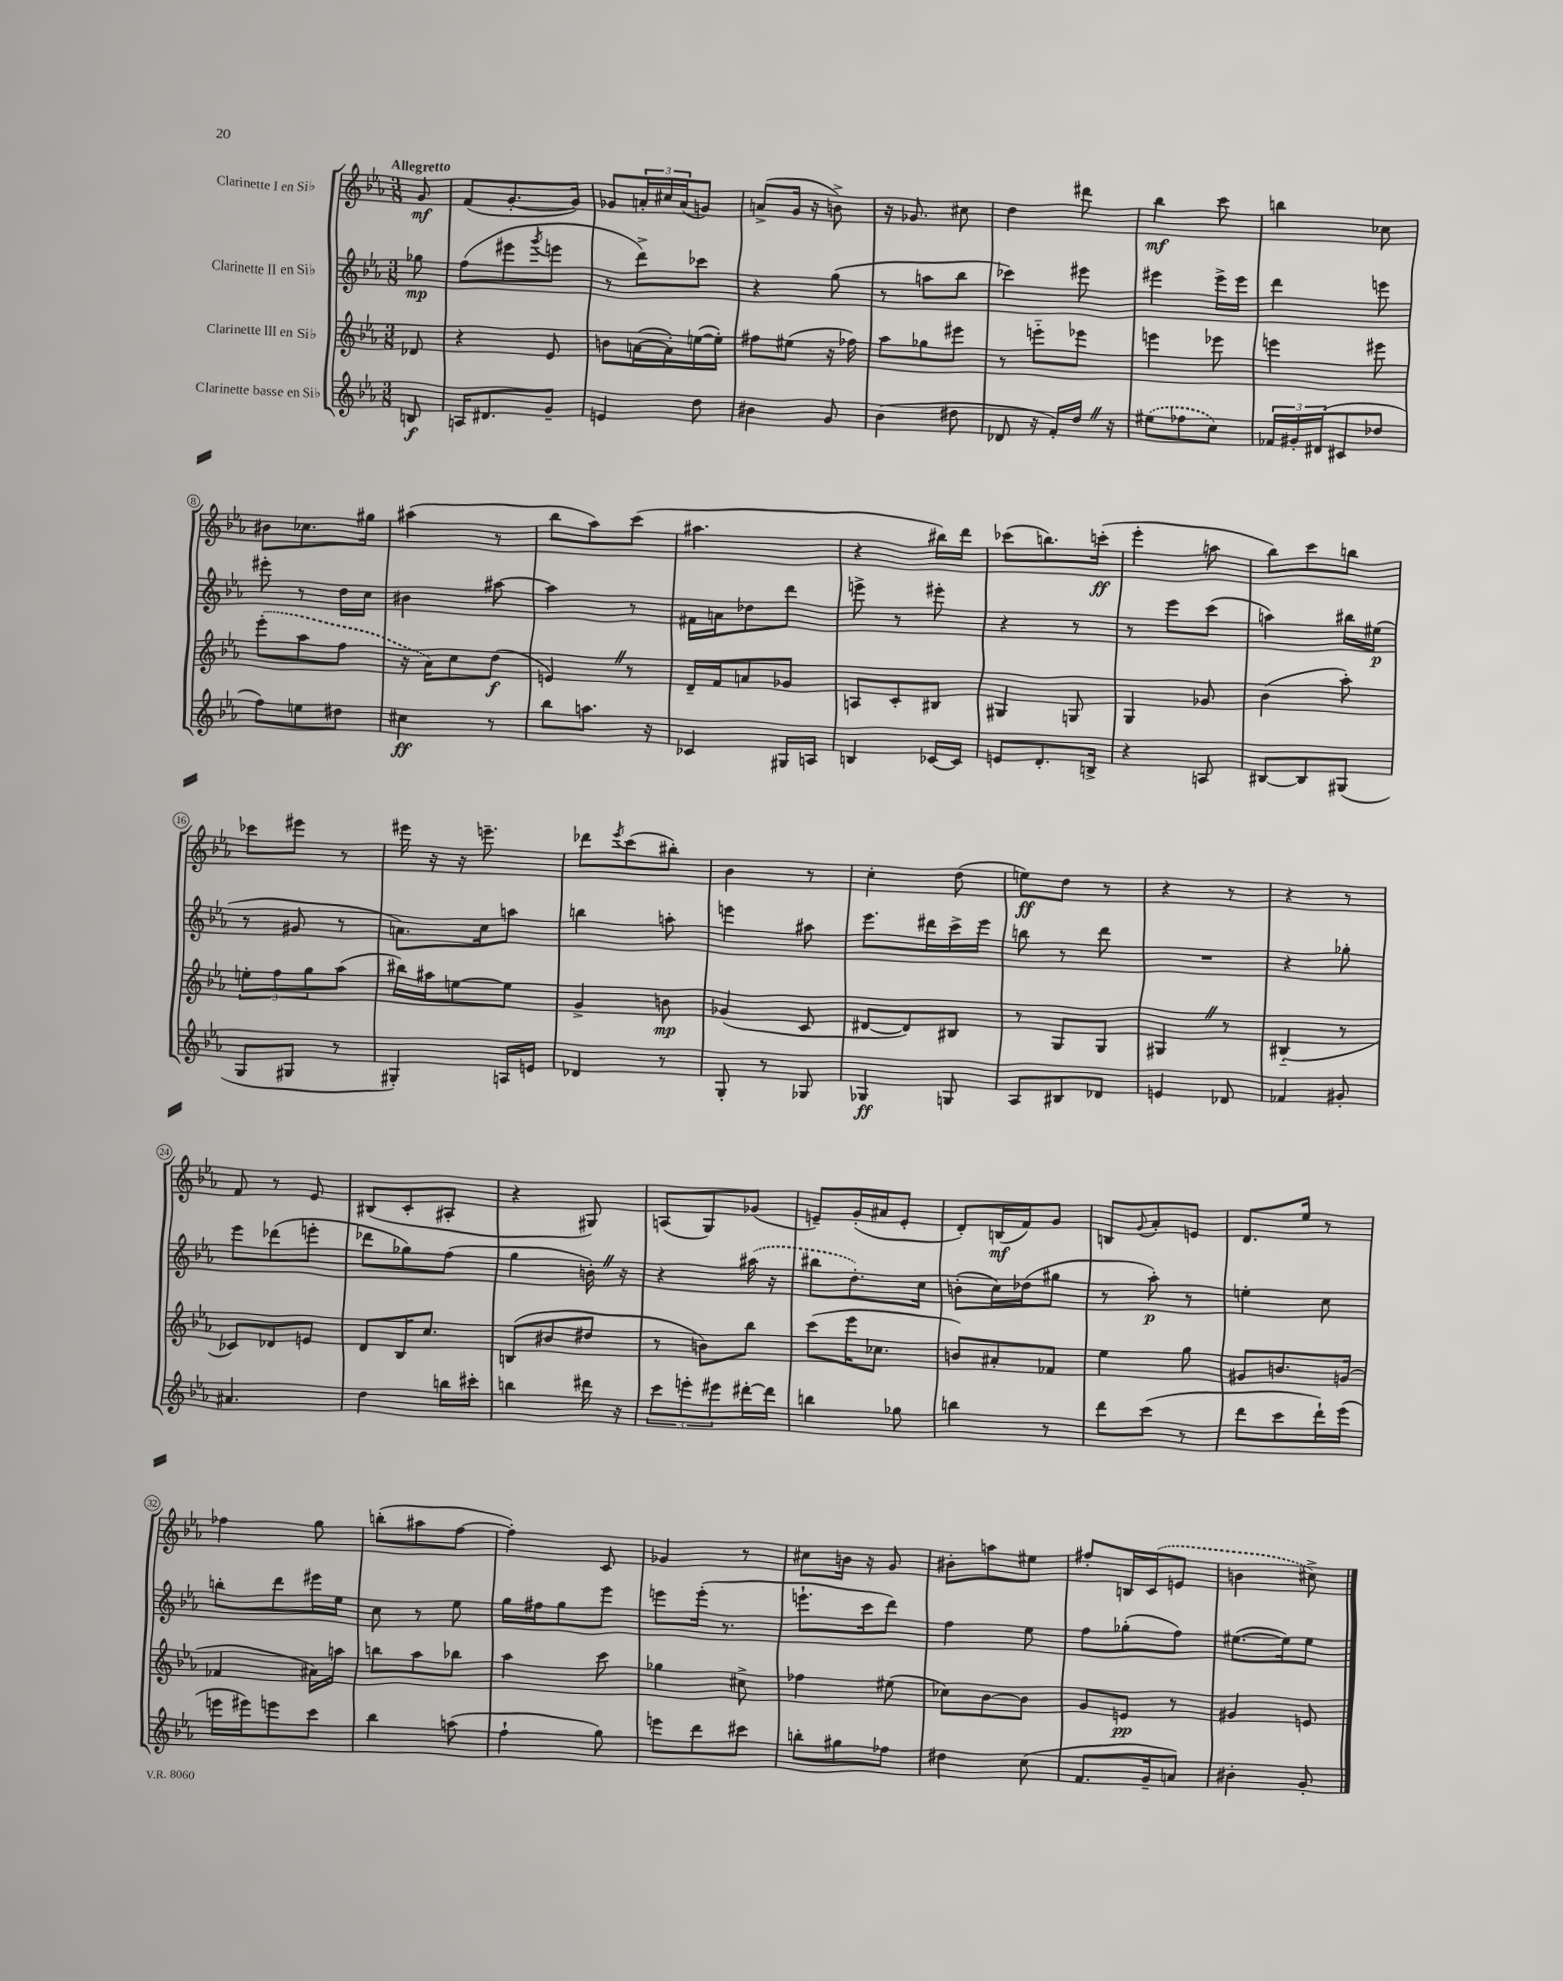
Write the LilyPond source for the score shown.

<<
\new StaffGroup <<
\new Staff = "s0" \with { instrumentName = "Clarinette I en Sib" } {
    \clef treble \key ees \major \numericTimeSignature \time 3/8 \partial 8 \tempo "Allegretto"
    g'8\mf |
    f'8( g'8.~-. g'16) |
    ges'8 \tuplet 3/2 { a'16-. cis''16 a'16( } g'8) |
    a'8->( g'16 r16 b'8->) |
    r16 ges'8. cis''8 |
    d''4 dis'''8 |
    bes''4\mf c'''8 |
    b''4 ces''8 |
    bis'8 ces''8. gis''16 |
    ais''4( r8 |
    bes''8 aes''8) c'''8( |
    ais''4. |
    r4 bis''16) d'''16 |
    ces'''8( b''8.) c'''16-.\ff( |
    ees'''4-. a''8 |
    bes''8) c'''8 b''8 |
    ces'''8 eis'''8 r8 |
    eis'''16 r16 r16 e'''8.-- |
    des'''8 \acciaccatura { ees'''8 } c'''8( bis''8-.) |
    bes'4 r8 |
    c''4-. d''8( |
    e''8\ff) d''8 r8 |
    r4 r8 |
    r4 r8 |
    f'8 r8 ees'8 |
    bis8( c'8-. ais8-. |
    r4 gis8) |
    a8( g8) ges'8( |
    e'8--) g'16-.( ais'16 e'8-. |
    d'8-.) b16\mf( f'16) g'8 |
    b8 \appoggiatura { g'8 } aes'8-. e'8 |
    d'8. ees''16 r8 |
    fes''4 g''8 |
    b''8-.( ais''8 f''8~ |
    f''4-.) c'8 |
    ges'4 r8 |
    cis''8 b'16 r16 g'8 |
    bis'8-. a''8 eis''8 |
    fis''8-. b16 \once \slurDashed c'16( e'8 |
    b'4 cis''8->) \bar "|." |
}
\new Staff = "s1" \with { instrumentName = "Clarinette II en Sib" } {
    \clef treble \key ees \major \numericTimeSignature \time 3/8 \partial 8
    ges''8\mp |
    f''8( eis'''8 \acciaccatura { g'''8 } e'''8 |
    r8 d'''8->) ces'''8 |
    r4 g''8( |
    r8 a''8 bes''8 |
    ces'''4) eis'''8 |
    eis'''4 eis'''16-> eis'''16 |
    d'''4 e'''8 |
    eis'''8-. r8 d''16 c''16 |
    bis'4 ais''8~ |
    ais''4 r8 |
    fis'16 a'16 des''8 d'''8 |
    e'''8-> r8 eis'''8-. |
    r4 r8 |
    r8 ees'''8 c'''8( |
    a''4) bis''16 eis''16\p( |
    r8 gis'8 r8 |
    a'8.) c''16 a''8 |
    b''4 a''8-. |
    e'''4 ais''8 |
    ees'''8. dis'''16 c'''16-> ees'''16 |
    b''8 r8 d'''8 |
    R4. |
    r4 ges''8-. |
    ees'''8 des'''8( e'''8-. |
    des'''8 ges''8) f''8( |
    g''4 b'16-.) \once \override BreathingSign.text = \markup { \musicglyph "scripts.caesura.straight" } \breathe r16 |
    r4 \once \slurDashed ais''16( r16 |
    bis''8 d''8.-.) c''16 |
    b'8-.( c''16) des''16( gis''8 |
    r8 aes''8-.\p) r8 |
    e''4-. c''8 |
    b''8-. d'''8 eis'''16 ees''16 |
    c''8 r8 ees''8 |
    g''16 fis''16 g''8 ees'''8 |
    e'''8 e'''16-.( r8. |
    e'''8.-! c'''16 d'''8) |
    f''4 ees''8 |
    f''8 ges''8-.( f''8) |
    eis''8.~( eis''16) eis''8 \bar "|." |
}
\new Staff = "s2" \with { instrumentName = "Clarinette III en Sib" } {
    \clef treble \key ees \major \numericTimeSignature \time 3/8 \partial 8
    des'8 |
    r4 ees'8 |
    b'8 a'16~( a'16-.) e''16~( e''16-.) |
    fis''8 eis''8( r16 fes''16) |
    aes''8 ges''8 eis'''8 |
    r8 e'''8-_ ees'''8 |
    e'''4 ees'''8 |
    e'''4 eis'''8 |
    \once \slurDashed ees'''8-.( aes''8 f''8 |
    r16 aes'16) c''8 d''8\f( |
    e'4) \once \override BreathingSign.text = \markup { \musicglyph "scripts.caesura.straight" } \breathe r8 |
    d'16-- f'16 a'8 ges'8 |
    a8 c'8-. bis8 |
    gis4 g8 |
    g4 ges'8 |
    bes'4( aes''8-.) |
    \tuplet 3/2 { e''8-. f''8 g''8 } aes''8( |
    bis''16) ais''16 e''8~ e''8 |
    g'4-> b'8\mp |
    ges'4( c'8 |
    dis'8~ dis'8) bis8 |
    r8 g8 g8 |
    gis4 \once \override BreathingSign.text = \markup { \musicglyph "scripts.caesura.straight" } \breathe r8 |
    bis4-_( r8 |
    ces'8) des'8 e'8 |
    d'8 bes16 c''8. |
    b8( bis'8 dis''8 |
    r8 b'8) bes''8 |
    c'''8( ees'''16 ces''8. |
    b'8) ais'8-. fes'8 |
    ees''4 g''8 |
    gis'8 b'8. g'16( |
    fes'4 ais'16) a''16 |
    b''8 aes''8 bes''8 |
    aes''4 c'''8 |
    ges''4 cis''8-> |
    fes''4 eis''8( |
    ces''8) bes'8~ bes'8 |
    g'8 e'8\pp r8 |
    gis'4 e'8 \bar "|." |
}
\new Staff = "s3" \with { instrumentName = "Clarinette basse en Sib" } {
    \clef treble \key ees \major \numericTimeSignature \time 3/8 \partial 8
    b8\f |
    a16 dis'8. g'8-- |
    e'4 d''8 |
    bis'4 g'8 |
    bes'4( dis''8 |
    des'8 r16 f'16-.) d''16 \once \override BreathingSign.text = \markup { \musicglyph "scripts.caesura.straight" } \breathe r16 |
    \once \slurDashed eis''8( fes''8 c''8) |
    \tuplet 3/2 { fes'16 gis'16-. dis'16( } cis'8 des''8 |
    f''8) e''8 dis''8 |
    cis''4\ff r8 |
    bes''8 a''8. r16 |
    ces'4 gis16 a16 |
    b4 ces'16~ ces'16 |
    e'8 d'8.-. b16-> |
    r4 a8 |
    bis8~ bis8 gis8( |
    g8 gis8 r8 |
    gis4-.) a16 e'16 |
    des'4 r8 |
    g8-. r8 ges8 |
    ges4\ff g8 |
    aes8 bis8 des'8 |
    e'4 des'8 |
    fes'4 gis'8-. |
    ais'4. |
    d''4 b''16 cis'''16-. |
    b''4 dis'''16 r16 |
    \tuplet 3/2 { c'''8 e'''8-. eis'''8 } dis'''16~-. dis'''16 |
    b''4 ges''8 |
    b''4 r8 |
    d'''8 c'''8( r8 |
    d'''8 c'''8 d'''16-!) ees'''16( |
    e'''16 eis'''16) e'''8 c'''8 |
    bes''4 a''8( |
    f''4-! g''8) |
    e'''8 d'''8 cis'''8 |
    b''8-. gis''8 fes''8 |
    dis''4 c''8( |
    f'8. g'16-- a'8) |
    bis'4-. g'8-. \bar "|." |
}
>>
>>
\layout { \context { \Score \override BarNumber.stencil = #(make-stencil-circler 0.1 0.3 ly:text-interface::print) } }
